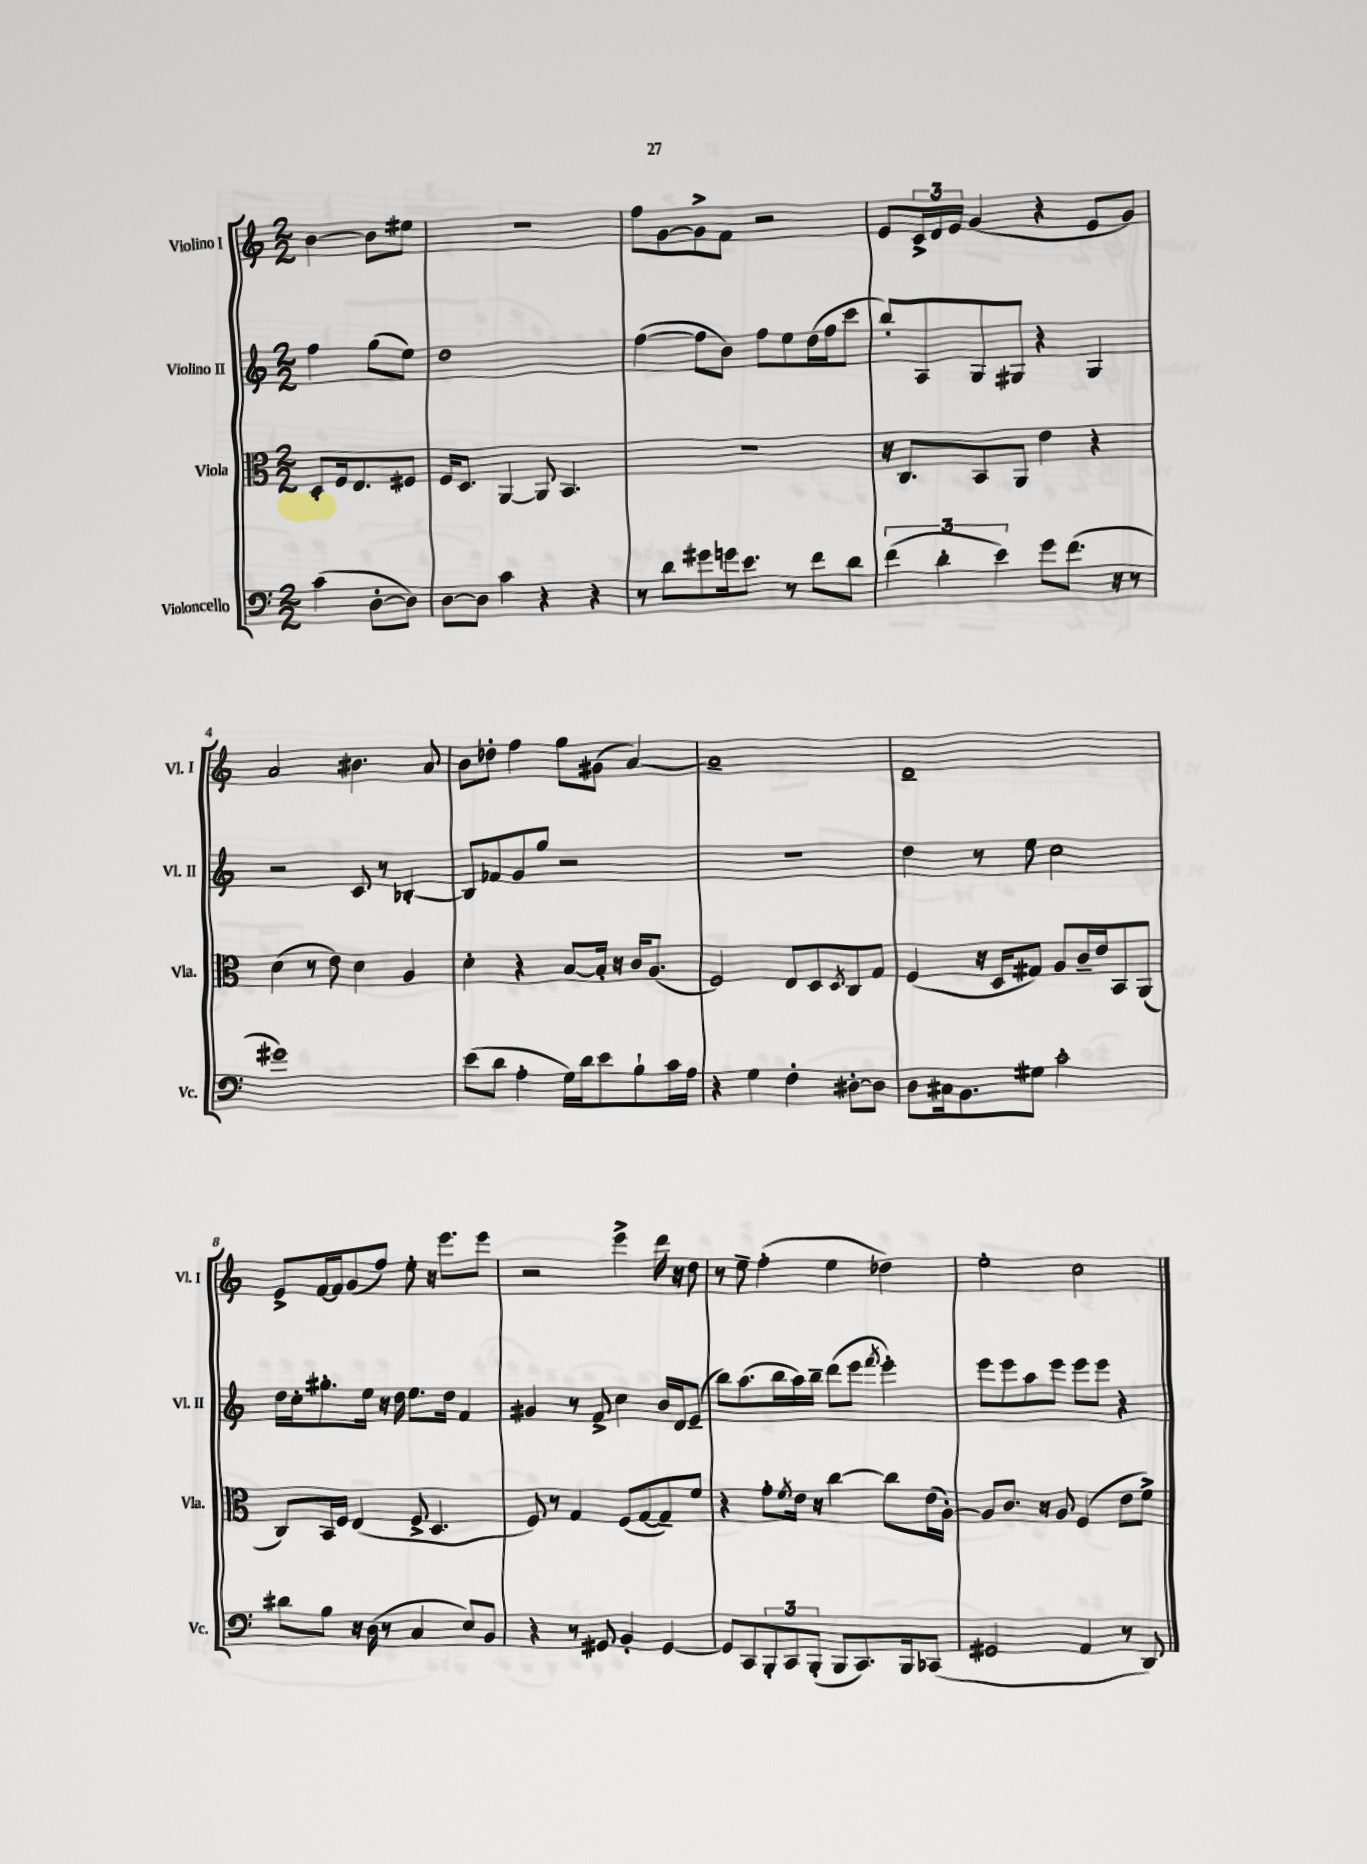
<<
\new StaffGroup <<
\new Staff = "s0" \with { instrumentName = "Violino I" shortInstrumentName = "Vl. I" } {
    \clef treble \key c \major \numericTimeSignature \time 2/2 \partial 2
    b'4~ b'8 eis''8 |
    R1 |
    f''8 g'8~ g'8-> f'8 r2 |
    e'8 \tuplet 3/2 { c'16-> d'16 e'16 } g'4( r4 e'8 g'8) |
    a'2 bis'4. a'8 |
    b'8 des''8-. f''4 g''8 gis'8( a'4~) |
    a'1-- |
    d'1-- |
    e'8-> f'16~ f'16 g'8( f''8) e''8-. r16 e'''8. e'''8 |
    r2 e'''4-> d'''16 r16 d''8 |
    r8 e''8-- f''4-.( e''4 des''4) |
    e''2-. c''2 \bar "|." |
}
\new Staff = "s1" \with { instrumentName = "Violino II" shortInstrumentName = "Vl. II" } {
    \clef treble \key c \major \numericTimeSignature \time 2/2 \partial 2
    f''4 g''8( e''8) |
    d''1 |
    f''4~( f''8 b'8) f''8 e''8 d''16( f''16 c'''8 |
    b''8-.) a8 g8 gis8 r4 gis4 |
    r2 c'8 r8 bes4~-. |
    bes8 fes'8 g'8 g''8 r2 |
    r1 |
    d''4 r8 e''8 c''2 |
    d''16 c''16-. gis''8.-. e''16 r16 d''16 e''8. d''16 f'4 |
    gis'4 r8 f'8-> c''4 b'16 d'16 e'8--( |
    b''8) a''8.( b''16 a''16) b''16-- d'''8( e'''8 \acciaccatura { f'''8 } e'''4-.) |
    e'''8 e'''8 a''8 e'''8 e'''8 e'''8 r4 \bar "|." |
}
\new Staff = "s2" \with { instrumentName = "Viola" shortInstrumentName = "Vla." } {
    \clef alto \key c \major \numericTimeSignature \time 2/2 \partial 2
    d8-. f16 e8. fis8 |
    f16 d8. a,4~ a,8 b,4. |
    r1 |
    r16 c8. b,8 a,8 e'4 r4 |
    d'4( r8 e'8) d'4 a4 |
    d'4-. r4 b8~ b16-. r16 c'16 a8.( |
    f2) e8 d8 \acciaccatura { d8 } c8 g8 |
    f4( r16 d16 gis8) a8 c'16-- e'16 b,8 a,8( |
    c8) b,16 f16 e4( f8-> d4. |
    f8) r8 g4 f8( g8~ g8--) f'8 |
    r4 g'8-. \acciaccatura { f'8 } e'16 r16 c''4~ c''8 e'16( a16~-.) |
    a8 c'8. r16 a8 f4( e'8 f'8->) \bar "|." |
}
\new Staff = "s3" \with { instrumentName = "Violoncello" shortInstrumentName = "Vc." } {
    \clef bass \key c \major \numericTimeSignature \time 2/2 \partial 2
    c'4( d8~-. d8) |
    d8~ d8 c'4 r4 r4 |
    r8 d'8 gis'8 g'16 e'8. r8 f'8 d'8 |
    \tuplet 3/2 { f'4( d'4-. e'4) } g'8 f'8.( r16 r8 |
    gis'1) |
    e'8( d'8 a4-. g16) d'16 e'8 b8-! c'16 a16 |
    r4 g4 f4-. dis8~-. dis8 |
    d8 cis16 b,8. gis8 c'2-. |
    dis'8 b8 r16 d16( r8 c4 e8) b,8 |
    r4 r8 gis,8 b,4-. gis,4~ |
    gis,8 c,8 \tuplet 3/2 { b,,8-. c,8 b,,8-.( } b,,8 c,8.) b,,16 ces,8( |
    gis,2 a,4 r8 d,8) \bar "|." |
}
>>
>>
